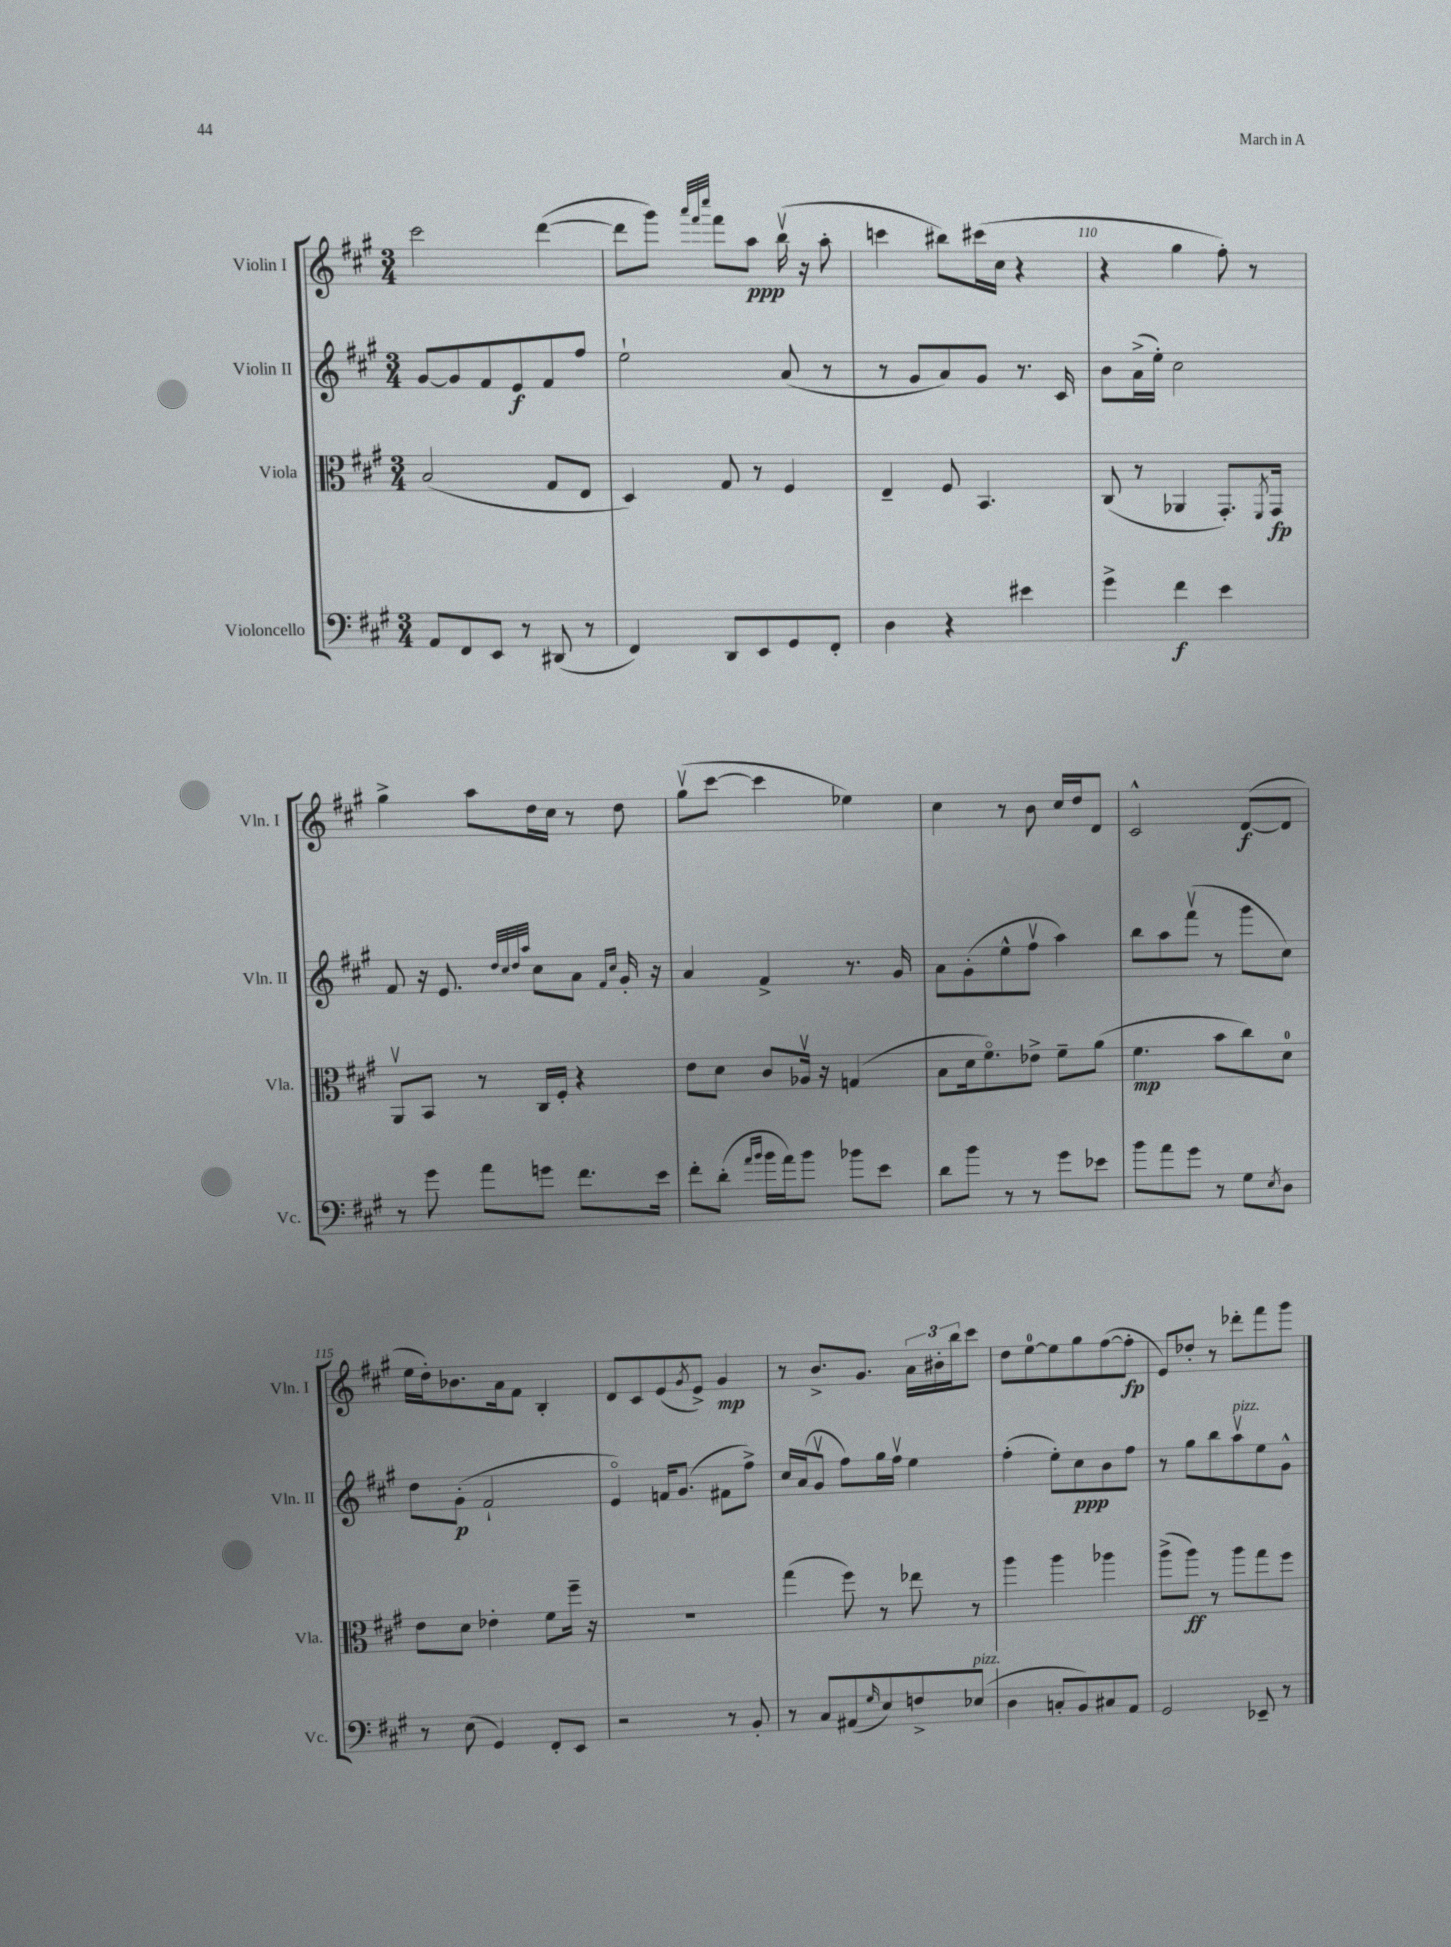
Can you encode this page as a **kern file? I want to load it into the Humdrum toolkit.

**kern	**kern	**kern	**kern
*staff4	*staff3	*staff2	*staff1
*clefF4	*clefC3	*clefG2	*clefG2
*k[f#c#g#]	*k[f#c#g#]	*k[f#c#g#]	*k[f#c#g#]
*M3/4	*M3/4	*M3/4	*M3/4
8AA/L	(2B/	[8g#/L	2ccc#\
8FF#/	.	8g#/]	.
8EE/J	.	8f#/	.
8r	.	8e/	.
(8DD#/	8G#/L	8f#/	([4ddd\
8r	8E/J	8ff#/J	.
=	=	=	=
4FF#/)	4D/)	2ee`\	8ddd\]L
.	.	.	8ggg#\J)
.	.	.	32qqaaa/LLL
.	.	.	32qqfff#/
.	.	.	32qqcccc#/JJJ
8DD/L	8G#/	.	8fff#\L
8EE/	8r	.	8aa\J
8GG#/	4F#/	(8a/	(16bbv\
.	.	.	16r
8FF#'/J	.	8r	8aa'\
=	=	=	=
4D\	4E~/	8r	4ccc\
.	.	8g#/L	.
4r	8F#/	8a/)	8bb#\L)
.	4.BB/	8g#/J	(16ccc#\L
.	.	.	16cc#\JJ
4e#\	.	8.r	4r
.	.	16c#/	.
=	=	=	=
4g#^\	(8C#/	8b\L	4r
.	8r	(16a^\L	.
.	.	16ee'\JJ)	.
4f#\	4AA-/	2cc#\	4gg#\
4e\	8.GG#'/L)	.	8ff#'\)
.	.	.	8r
.	8qFF#/	.	.
.	16GG#/Jk	.	.
=	=	=	=
8r	8AAv/L	8f#/	4gg#^\
8g#\	8BB/J	16r	.
.	.	8.e/	.
8a\L	8r	.	8aa\L
.	.	32qqdd/LLL	.
.	.	32qqcc#/	.
.	.	32qqdd/	.
.	.	32qqaa/JJJ	.
8g\J	16C#/LL	8cc#\L	16dd\L
.	16F#'/JJ	.	16cc#\JJ
8.f#\L	4r	8a\J	8r
.	.	16qqf#/LL	.
.	.	16qqcc#/JJ	.
.	.	16g#'/	8dd\
16e\Jk	.	16r	.
=	=	=	=
8f#'\L	8e\L	4a/	(8gg#v\L
(8d'\J	8d\J	.	[8ccc#\J
16qqa/LL	.	.	.
16qqb/JJ	.	.	.
16b\LL	8c#/L	4f#^/	4ccc#\]
16a\J)	.	.	.
8b\J	16A-v/Jk	.	.
.	16r	.	.
8b-\L	(4G/	8.r	4ee-\)
8e\J	.	.	.
.	.	16g#/	.
=	=	=	=
8d\L	8B\L	8a\L	4cc#\
8b\J	16d\k	(8g#'\	.
.	8.f#o\)	.	.
8r	.	8ee^^\	8r
8r	8e-^\J	8ff#v\J	8b\
8g#\L	8f#~\L	4aa\)	16cc#/LL
.	.	.	16dd/J
8e-\J	(8a\J	.	8d/J
=	=	=	=
8b\L	4.f#\	8bb\L	2c#^^/
8a\	.	8aa\	.
8g#\J	.	(8fff#v\J	.
8r	8b\L	8r	.
8G#\L	8cc#\)	8ggg#\L	([8d/L
8qE/	.	.	.
8D\J	8d\J	8cc#\J)	8d/]J
=	=	=	=
8r	8e\L	8dd\L	16ee\LL
.	.	.	16dd'\J)
(8E\	8d\J	(8g#'\J	8.b-\
4GG#/)	4e-'\	2f#`/	.
.	.	.	16a\k
.	.	.	8f#\J
8FF#'/L	8f#\L	.	4B'/
8EE/J	16ff#~\Jk	.	.
.	16r	.	.
=	=	=	=
2r	2.r	4eo/)	8d/L
.	.	.	8c#/
.	.	16f/LK	(8e/
.	.	(8.g#/J	.
.	.	.	8qg#/
.	.	.	8e^/J)
8r	.	8f#\L	4g#/
8BB'/	.	8ff#^\J)	.
=	=	=	=
8r	(4gg#\	16cc#/LL	8r
.	.	(16a/J	.
8C#/L	.	8g#v/J	8.b^/L
(8AA#/	8ff#\)	8ff#\L)	.
.	.	.	8.g#/J
16qqG#/	.	.	.
8E/)	8r	16gg#\L	.
.	.	16ff#v\JJ	.
8F^/	8ee-\	4ee\	24a\LL
.	.	.	24b#'\
.	.	.	24bb\J
(8E-/J	8r	.	8ccc#\J
=	=	=	=
4D\	4aa\	(4ff#'\	8dd\L
.	.	.	[8ee\
8C'/L	4aa\	8ee'\L)	8ee\]
8BB/)	.	8cc#\	8gg#\
8C#/	4aa-\	8b\	([8ff#\
8AA/J	.	8ff#\J	8ff#'\]J
=	=	=	=
2GG#/	(8aa^\L	8r	8e/L)
.	8aa\J)	8gg#\L	8dd-'/J
.	8r	8bb\	8r
.	8aa\L	8aav\	8ddd-'\L
8EE-~/	8gg#\	8ee\	8fff#\
8r	8ff#\J	8g#^^\J	8ggg#\J
==	==	==	==
*-	*-	*-	*-
